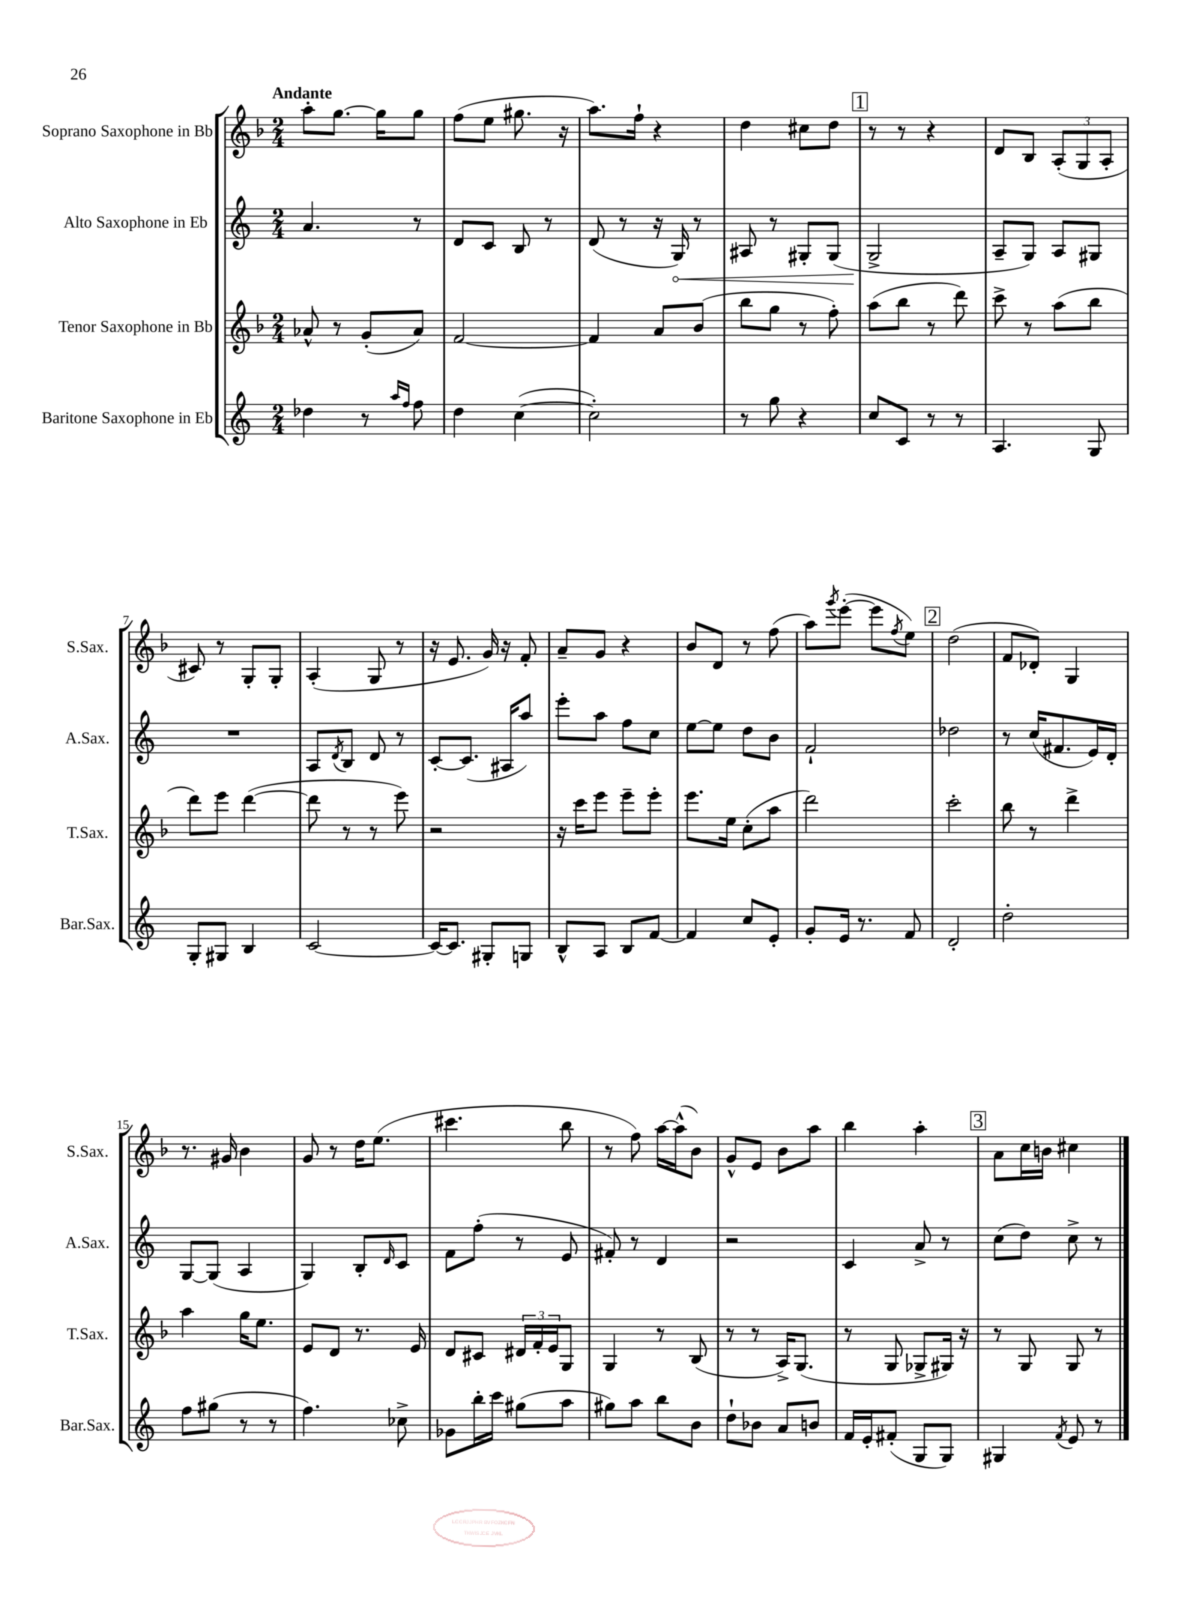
<<
\new StaffGroup <<
\new Staff = "s0" \with { instrumentName = "Soprano Saxophone in Bb" shortInstrumentName = "S.Sax." } {
    \clef treble \key f \major \numericTimeSignature \time 2/4 \tempo "Andante"
    a''8-. g''8.~ g''16 g''8 |
    f''8( e''8 gis''8. r16 |
    a''8.) f''16-! r4 |
    d''4 cis''8 d''8 |
    \mark \markup { \box "1" } r8 r8 r4 |
    d'8 bes8 \tuplet 3/2 { a8-.( g8 a8-. } |
    cis'8) r8 g8-. g8-. |
    a4-.( g8 r8 |
    r16 e'8. g'16) r16 f'8-. |
    a'8-- g'8 r4 |
    bes'8 d'8 r8 f''8( |
    a''8) \acciaccatura { g'''8 } e'''8~-.( e'''8 \acciaccatura { f''8 } e''8) |
    \mark \markup { \box "2" } d''2( |
    f'8 des'8-.) g4 |
    r8. gis'16 bes'4 |
    g'8 r8 d''16 e''8.( |
    cis'''4. bes''8 |
    r8 f''8) a''16~ a''16-^( bes'8) |
    g'8-^ e'8 bes'8 a''8 |
    bes''4 a''4-. |
    \mark \markup { \box "3" } a'8 c''16 b'16 cis''4 \bar "|." |
}
\new Staff = "s1" \with { instrumentName = "Alto Saxophone in Eb" shortInstrumentName = "A.Sax." } {
    \clef treble \key c \major \numericTimeSignature \time 2/4
    a'4. r8 |
    d'8 c'8 b8 r8 |
    d'8( r8 r16 \once \override Hairpin.circled-tip = ##t g16\<) r8 |
    ais8 r8 gis8-. gis8( |
    \mark \markup { \box "1" } g2->\! |
    a8-- g8) a8 gis8 |
    R2 |
    a8 \acciaccatura { d'8 } b8 d'8 r8 |
    c'8~-. c'8.( ais16 a''8) |
    e'''8-. a''8 f''8 c''8 |
    e''8~ e''8 d''8 b'8 |
    f'2-! |
    \mark \markup { \box "2" } des''2 |
    r8 c''16( fis'8. e'16) d'16-. |
    g8~ g8( a4 |
    g4) b8-. \grace { d'16 } c'8 |
    f'8 f''8-.( r8 e'8 |
    fis'8-.) r8 d'4 |
    r2 |
    c'4 a'8-> r8 |
    \mark \markup { \box "3" } c''8( d''8) c''8-> r8 \bar "|." |
}
\new Staff = "s2" \with { instrumentName = "Tenor Saxophone in Bb" shortInstrumentName = "T.Sax." } {
    \clef treble \key f \major \numericTimeSignature \time 2/4
    aes'8-^ r8 g'8-.( aes'8) |
    f'2~ |
    f'4 a'8 bes'8( |
    bes''8 g''8 r8 f''8-.) |
    \mark \markup { \box "1" } a''8( bes''8 r8 d'''8) |
    c'''8-> r8 a''8( bes''8 |
    d'''8) e'''8 d'''4~( |
    d'''8 r8 r8 e'''8) |
    r2 |
    r16 c'''16 e'''8 e'''8-- e'''8-. |
    e'''8. e''16 c''8-.( a''8 |
    d'''2) |
    \mark \markup { \box "2" } c'''2-. |
    bes''8 r8 d'''4-> |
    a''4 g''16 e''8. |
    e'8 d'8 r8. e'16 |
    d'8 cis'8 \tuplet 3/2 { dis'16 f'16-. e'16 } g8 |
    g4 r8 bes8( |
    r8 r8 a16->) g8.( |
    r8 g8 ges8-> gis16) r16 |
    \mark \markup { \box "3" } r8 g8 g8 r8 \bar "|." |
}
\new Staff = "s3" \with { instrumentName = "Baritone Saxophone in Eb" shortInstrumentName = "Bar.Sax." } {
    \clef treble \key c \major \numericTimeSignature \time 2/4
    des''4 r8 \grace { a''16 f''16 } f''8 |
    d''4 c''4~( |
    c''2-.) |
    r8 g''8 r4 |
    \mark \markup { \box "1" } c''8 c'8 r8 r8 |
    a4. g8 |
    g8-. gis8 b4 |
    c'2~ |
    c'16~ c'8. gis8-. g8 |
    b8-^ a8 b8 f'8~ |
    f'4 c''8 e'8-. |
    g'8-. e'16 r8. f'8 |
    \mark \markup { \box "2" } d'2-. |
    d''2-. |
    f''8 gis''8( r8 r8 |
    f''4.) ces''8-> |
    ges'8 b''16-. c'''16 gis''8( a''8 |
    gis''8) a''8 b''8 b'8 |
    d''8-! bes'8 a'8 b'8 |
    f'16 e'16-. fis'8-.( g8 g8) |
    \mark \markup { \box "3" } gis4 \acciaccatura { f'8 } e'8 r8 \bar "|." |
}
>>
>>
